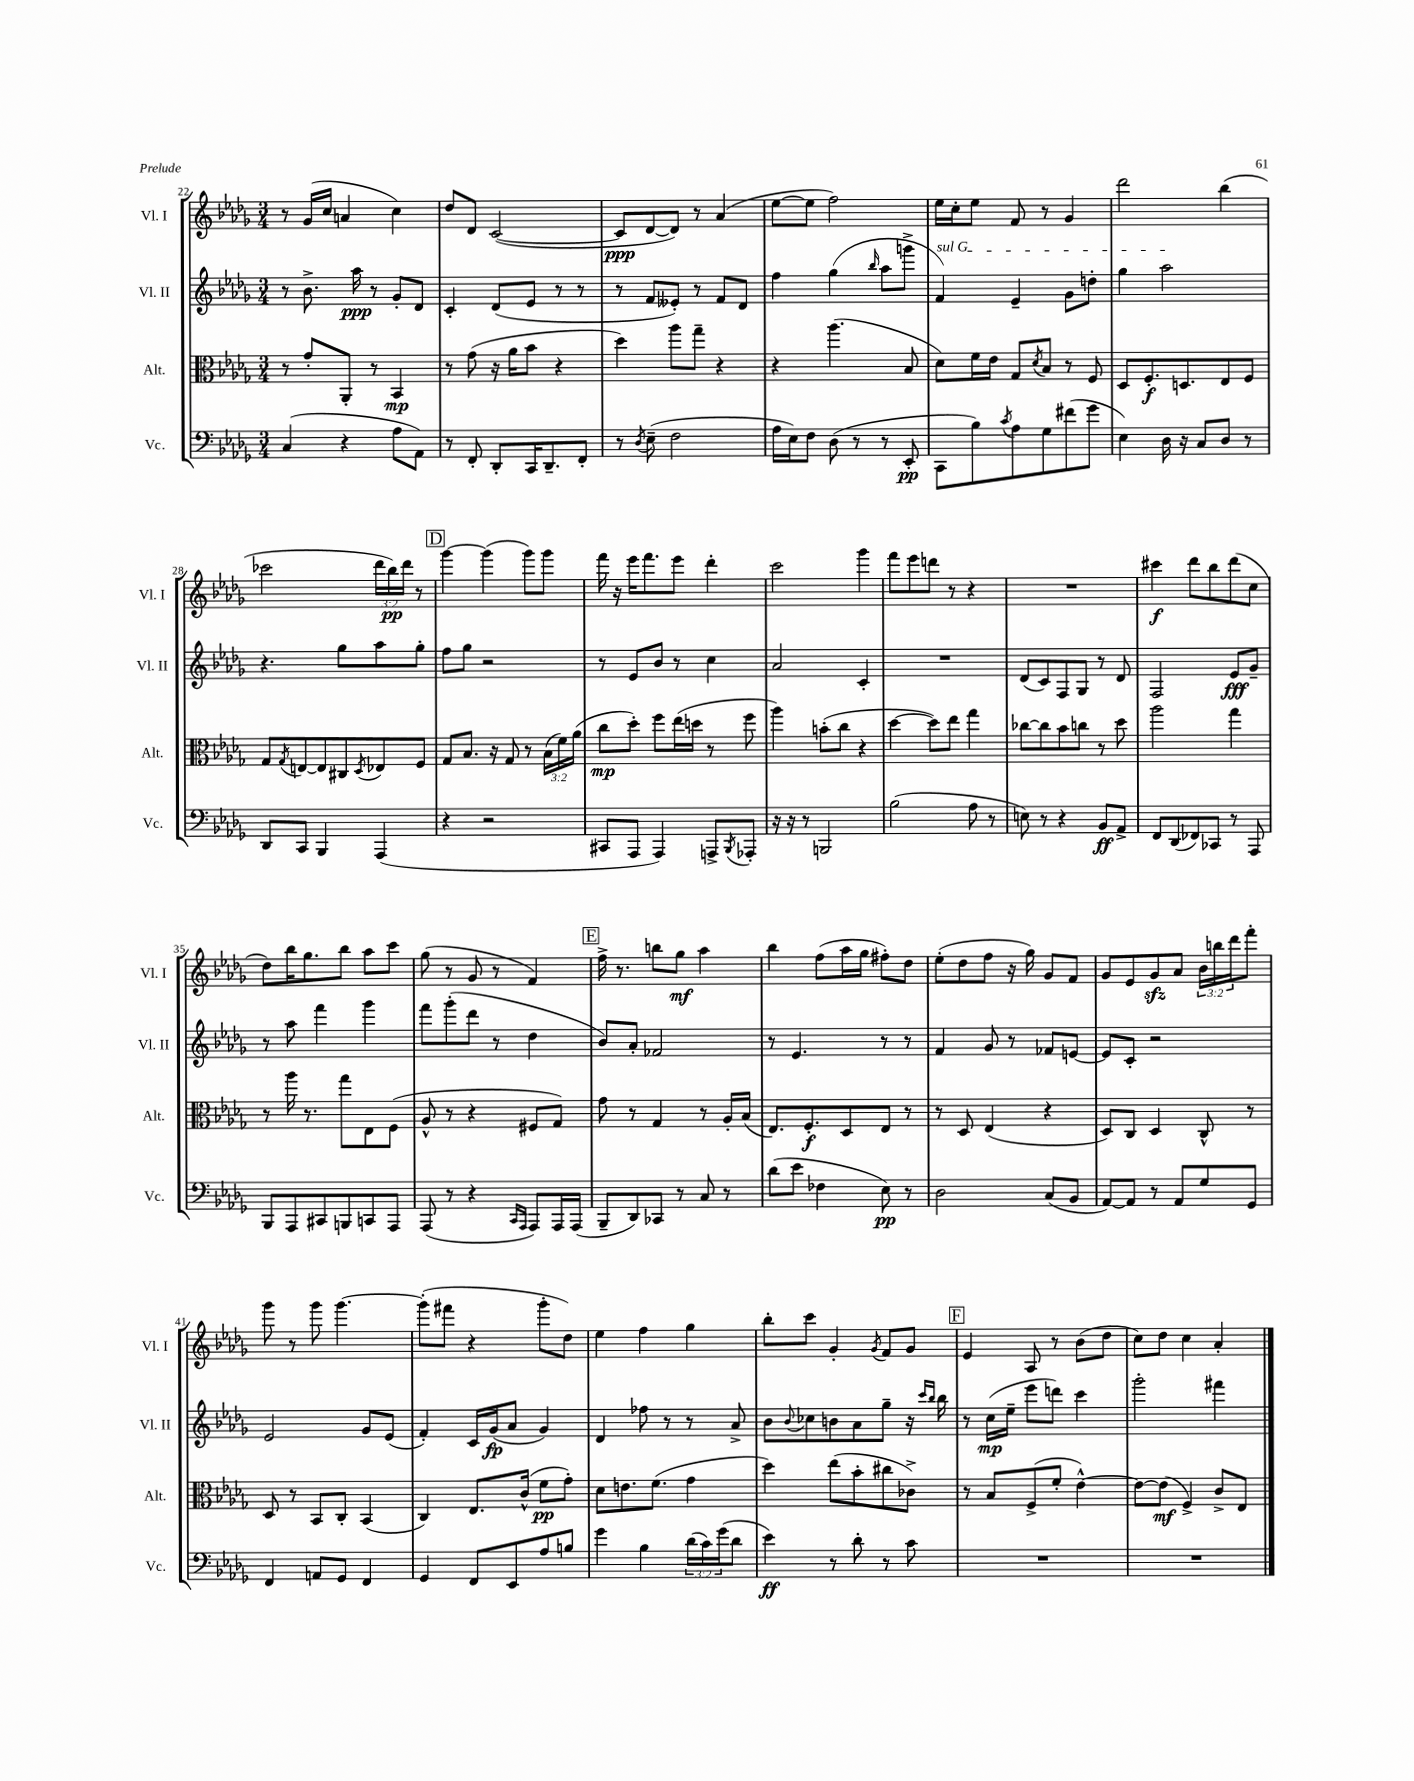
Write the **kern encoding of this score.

**kern	**dynam	**kern	**dynam	**kern	**dynam	**kern	**dynam
*part4	*part4	*part3	*part3	*part2	*part2	*part1	*part1
*staff4	*staff4	*staff3	*staff3	*staff2	*staff2	*staff1	*staff1
*I"Vc.	*	*I"Alt.	*	*I"Vl. II	*	*I"Vl. I	*
*I'Vc.	*	*I'Alt.	*	*I'Vl. II	*	*I'Vl. I	*
*clefF4	*	*clefC3	*	*clefG2	*	*clefG2	*
*k[b-e-a-d-g-]	*	*k[b-e-a-d-g-]	*	*k[b-e-a-d-g-]	*	*k[b-e-a-d-g-]	*
*M3/4	*	*M3/4	*	*M3/4	*	*M3/4	*
=22	=22	=22	=22	=22	=22	=22	=22
(4C/	.	8r	.	8r	.	8r	.
.	.	8g-'/L	.	8.b-^\	.	(16g-/LL	.
.	.	.	.	.	.	16cc/JJ	.
4r	.	8AA-'/J	.	.	.	4an/	.
.	.	.	.	16aa-\	ppp	.	.
.	.	8r	.	8r	.	.	.
8A-\L	.	4BB-/	mp	8g-'/L	.	4cc\)	.
8AA-\J)	.	.	.	8d-/J	.	.	.
=23	=23	=23	=23	=23	=23	=23	=23
8r	.	8r	.	4c'/	.	8dd-/L	.
8FF'/	.	(8g-\	.	.	.	8d-/J	.
8DD-'/L	.	16r	.	(8d-/L	.	([2c/	.
.	.	16a-\KL	.	.	.	.	.
16CC/K	.	8b-\J	.	8e-/J	.	.	.
8.DD-~/	.	.	.	.	.	.	.
.	.	4r	.	8r	.	.	.
8FF'/J	.	.	.	8r	.	.	.
=24	=24	=24	=24	=24	=24	=24	=24
8r	.	4dd-\)	.	8r	.	8c/L]	ppp
8qD-/	.	.	.	.	.	.	.
(8E-~\	.	.	.	8f/L	.	[8d-/	.
2F\	.	8aa-\L	.	8e--X'/J)	.	8d-/J])	.
.	.	8gg-~\J	.	8r	.	8r	.
.	.	4r	.	8f/L	.	(4a-/	.
.	.	.	.	8d-/J	.	.	.
=25	=25	=25	=25	=25	=25	=25	=25
16A-\LL	.	4r	.	4ff\	.	[8ee-\L	.
16E-\J)	.	.	.	.	.	.	.
8F\J	.	.	.	.	.	8ee-\J]	.
(8D-\	.	(4.aa-\	.	(4gg-\	.	2ff\)	.
8r	.	.	.	.	.	.	.
.	.	.	.	16qqbb-/	.	.	.
8r	.	.	.	8aa-\L	.	.	.
8EE-'/	pp	8B-/	.	8gggn^\J	.	.	.
=26	=26	=26	=26	=26	=26	=26	=26
!	!	!	!	!LO:TX:a:i:t=sul G	!	!	!
8CC\L	.	8d-\L)	.	4f/)	.	16ee-\LL	.
.	.	.	.	.	.	16cc'\J	.
8B-\)	.	16f\L	.	.	.	8ee-\J	.
.	.	16e-\JJ	.	.	.	.	.
8qc/	.	.	.	.	.	.	.
8A-\	.	8G-/L	.	4e-~/	.	8f/	.
.	.	8qd-/	.	.	.	.	.
8G-\	.	8B-/J	.	.	.	8r	.
(8f#X\	.	8r	.	8g-\L	.	4g-/	.
8g-\J	.	8F/	.	8ddn'\J	.	.	.
=27	=27	=27	=27	=27	=27	=27	=27
4E-\)	.	8D-/L	.	4gg-\	.	2ddd-\	.
.	.	8.F'/	f	.	.	.	.
16D-\	.	.	.	2aa-\	.	.	.
16r	.	8.Dn/	.	.	.	.	.
8C/L	.	.	.	.	.	.	.
8D-/J	.	8E-/	.	.	.	(4bb-\	.
8r	.	8F/J	.	.	.	.	.
!!LO:LB:g=z
=28	=28	=28	=28	=28	=28	=28	=28
8DD-/L	.	8G-/L	.	4.r	.	2ccc-X\	.
.	.	8qG-/	.	.	.	.	.
8CC/J	.	[8En/	.	.	.	.	.
4BBB-/	.	8E/]	.	.	.	.	.
.	.	8C#X/	.	8gg-\L	.	.	.
.	.	8qD-/	.	.	.	.	.
(4AAA-/	.	8E-X/	.	8aa-\	.	24ddd-\LL	.
.	.	.	.	.	.	24bb-\)	pp
.	.	.	.	.	.	24ddd-\JJ	.
.	.	8F/J	.	8gg-'\J	.	8r	.
!!LO:REH:place=s1:t=D
=29	=29	=29	=29	=29	=29	=29	=29
4r	.	8G-/L	.	8ff\L	.	[4ggg-\	.
.	.	8.B-/J	.	8gg-\J	.	.	.
2r	.	.	.	2r	.	(4ggg-\]	.
.	.	16r	.	.	.	.	.
.	.	8G-/	.	.	.	.	.
.	.	8r	.	.	.	8ggg-\L)	.
.	.	(24B-\LL	.	.	.	8ggg-\J	.
.	.	24f\)	.	.	.	.	.
.	.	(24a-\JJ	.	.	.	.	.
=30	=30	=30	=30	=30	=30	=30	=30
8CC#X/L	.	8cc\L	mp	8r	.	16fff\	.
.	.	.	.	.	.	16r	.
8AAA-/J	.	8dd-'\J)	.	8e-/L	.	16eee-\KL	.
.	.	.	.	.	.	8.fff\	.
4AAA-/)	.	8ff\L	.	8b-/J	.	.	.
.	.	(16ee-\L	.	8r	.	8eee-\J	.
.	.	16ddn\JJ	.	.	.	.	.
8AAAn^/L	.	8r	.	4cc\	.	4ddd-'\	.
8qBBB-/	.	.	.	.	.	.	.
8AAA-X'/J	.	8ff\	.	.	.	.	.
=31	=31	=31	=31	=31	=31	=31	=31
16r	.	4aa-\)	.	2a-/	.	2ccc\	.
16r	.	.	.	.	.	.	.
8r	.	.	.	.	.	.	.
2BBBn/	.	(8bn'\L	.	.	.	.	.
.	.	8cc\J	.	.	.	.	.
.	.	4r	.	4c'/	.	4ggg-\	.
=32	=32	=32	=32	=32	=32	=32	=32
(2B-\	.	[4dd-\	.	2.r	.	8fff\L	.
.	.	.	.	.	.	8eee-\	.
.	.	8dd-\L])	.	.	.	8dddn\J	.
.	.	8ee-\J	.	.	.	8r	.
8A-\	.	4gg-\	.	.	.	4r	.
8r	.	.	.	.	.	.	.
=33	=33	=33	=33	=33	=33	=33	=33
8En\)	.	[8cc-X\L	.	(8d-/L	.	2.r	.
8r	.	8cc-\]	.	8c/)	.	.	.
4r	.	8b-\	.	8F/	.	.	.
.	.	8ccn\J	.	8G-/J	.	.	.
8BB-/L	ff	8r	.	8r	.	.	.
8AA-^/J	.	8dd-\	.	8d-/	.	.	.
=34	=34	=34	=34	=34	=34	=34	=34
8FF/L	.	2aa-\	.	2F/	.	4ccc#X\	f
(8DD-/	.	.	.	.	.	.	.
8FF-X/)	.	.	.	.	.	8ddd-\L	.
8CC-X/J	.	.	.	.	.	8bb-\	.
8r	.	4gg-\	.	8e-/L	fff	(8ddd-\	.
8AAA-/	.	.	.	8g-~/J	.	8cc\J	.
!!LO:LB:g=z
=35	=35	=35	=35	=35	=35	=35	=35
8BBB-/L	.	8r	.	8r	.	8dd-\L)	.
8AAA-/	.	16aa-\	.	8aa-\	.	16bb-\K	.
.	.	8.r	.	.	.	8.gg-\	.
8CC#X/	.	.	.	4fff\	.	.	.
8BBBn/	.	8gg-\L	.	.	.	8bb-\J	.
8CCn/	.	8E-\	.	4ggg-\	.	8aa-\L	.
8AAA-/J	.	(8F\J	.	.	.	8ccc\J	.
=36	=36	=36	=36	=36	=36	=36	=36
(8AAA-/	.	8A-^^/	.	8fff\L	.	(8gg-\	.
8r	.	8r	.	(8ggg-'\	.	8r	.
4r	.	4r	.	8ddd-\J	.	8g-/	.
.	.	.	.	8r	.	8r	.
16qqCC/LL	.	.	.	.	.	.	.
16qqAAA-/JJ	.	.	.	.	.	.	.
8AAA-/L)	.	8F#X/L	.	4dd-\	.	4f/)	.
16AAA-/L	.	8G-/J)	.	.	.	.	.
(16AAA-/JJ	.	.	.	.	.	.	.
!!LO:REH:place=s1:t=E
=37	=37	=37	=37	=37	=37	=37	=37
8BBB-~/L	.	8g-\	.	8b-/L)	.	16ff^\	.
.	.	.	.	.	.	8.r	.
8DD-/)	.	8r	.	8a-'/J	.	.	.
8CC-X/J	.	4G-/	.	2f-X/	.	8bbn\L	.
8r	.	.	.	.	.	8gg-\J	mf
8C/	.	8r	.	.	.	4aa-\	.
8r	.	16A-'/LL	.	.	.	.	.
.	.	(16B-/JJ	.	.	.	.	.
=38	=38	=38	=38	=38	=38	=38	=38
(8d-\L	.	8.E-/L)	.	8r	.	4bb-\	.
8e-\J	.	.	.	4.e-/	.	.	.
.	.	8.F'/	f	.	.	.	.
4F-X\	.	.	.	.	.	(8ff\L	.
.	.	8D-/	.	.	.	16aa-\L	.
.	.	.	.	.	.	16gg-\JJ	.
8E-\)	pp	8E-/J	.	8r	.	8ff#X'\L)	.
8r	.	8r	.	8r	.	8dd-\J	.
=39	=39	=39	=39	=39	=39	=39	=39
2D-\	.	8r	.	4f/	.	(8ee-'\L	.
.	.	8D-/	.	.	.	8dd-\	.
.	.	(4E-/	.	8g-/	.	8ff\J	.
.	.	.	.	8r	.	16r	.
.	.	.	.	.	.	16gg-\)	.
(8C/L	.	4r	.	8f-X/L	.	8g-/L	.
8BB-/J	.	.	.	[8en/J	.	8f/J	.
=40	=40	=40	=40	=40	=40	=40	=40
[8AA-/L)	.	8D-/L)	.	8e/L]	.	8g-/L	.
8AA-/J]	.	8C/J	.	8c'/J	.	8e-/	.
8r	.	4D-/	.	2r	.	8g-zz/	.
8AA-/L	.	.	.	.	.	8a-/J	.
8G-/	.	8C^^/	.	.	.	24b-\LL	.
.	.	.	.	.	.	24bbn\	.
.	.	.	.	.	.	24ddd-\J	.
8GG-/J	.	8r	.	.	.	8fff'\J	.
!!LO:LB:g=z
=41	=41	=41	=41	=41	=41	=41	=41
4FF/	.	8D-/	.	2e-/	.	8ggg-\	.
.	.	8r	.	.	.	8r	.
8AAn/L	.	8BB-/L	.	.	.	8ggg-\	.
8GG-/J	.	8C'/J	.	.	.	[4.ggg-\	.
4FF/	.	(4BB-/	.	8g-/L	.	.	.
.	.	.	.	(8e-/J	.	.	.
=42	=42	=42	=42	=42	=42	=42	=42
4GG-/	.	4C/)	.	4f'/)	.	(8ggg-'\L]	.
.	.	.	.	.	.	8fff#X\J	.
8FF/L	.	8.E-/L	.	16c/LL	.	4r	.
.	.	.	.	(16g-/J	fp	.	.
8EE-/	.	.	.	8a-/J	.	.	.
.	.	(16c^^/Jk	.	.	.	.	.
8A-/	.	8f\L	pp	4g-/)	.	8ggg-'\L	.
8Bn/J	.	8g-'\J)	.	.	.	8dd-\J)	.
=43	=43	=43	=43	=43	=43	=43	=43
4g-\	.	8d-\L	.	4d-/	.	4ee-\	.
.	.	8.en\	.	.	.	.	.
4B-\	.	.	.	8ff-X\	.	4ff\	.
.	.	(8.f\J	.	.	.	.	.
.	.	.	.	8r	.	.	.
(24d-\LL	.	4g-\	.	8r	.	4gg-\	.
24c\)	.	.	.	.	.	.	.
(24g-\J	.	.	.	.	.	.	.
8d-\J	.	.	.	8a-^/	.	.	.
=44	=44	=44	=44	=44	=44	=44	=44
4e-\)	ff	4dd-\)	.	8b-\L	.	8bb-'\L	.
.	.	.	.	8qqb-/	.	.	.
.	.	.	.	8cc-X\	.	8ccc\J	.
8r	.	(8ee-\L	.	8bn\	.	4g-'/	.
8d-'\	.	8b-'\	.	8a-\	.	.	.
.	.	.	.	.	.	8qg-/	.
8r	.	8cc#X\	.	8gg-~\J	.	8f/L	.
8c\	.	8c-X^\J)	.	16r	.	8g-/J	.
.	.	.	.	16qqccc/LL	.	.	.
.	.	.	.	16qqbb-/JJ	.	.	.
.	.	.	.	16bb-\	.	.	.
!!LO:REH:place=s1:t=F
=45	=45	=45	=45	=45	=45	=45	=45
2.r	.	8r	.	8r	.	4e-/	.
.	.	8B-/L	.	(16cc\LL	mp	.	.
.	.	.	.	16ee-~\JJ	.	.	.
.	.	(8F^/	.	8eee-\L	.	8A-/	.
.	.	8f'/J	.	8dddn\J)	.	8r	.
.	.	[4e-^^\)	.	4ccc\	.	(8b-\L	.
.	.	.	.	.	.	8dd-\J	.
=46	=46	=46	=46	=46	=46	=46	=46
2.r	.	8e-\L_	.	2ggg-'\	.	8cc\L)	.
.	.	(8e-\J]	mf	.	.	8dd-\J	.
.	.	4F^/)	.	.	.	4cc\	.
.	.	8c^/L	.	4fff#X\	.	4a-'/	.
.	.	8E-/J	.	.	.	.	.
==	==	==	==	==	==	==	==
*-	*-	*-	*-	*-	*-	*-	*-
